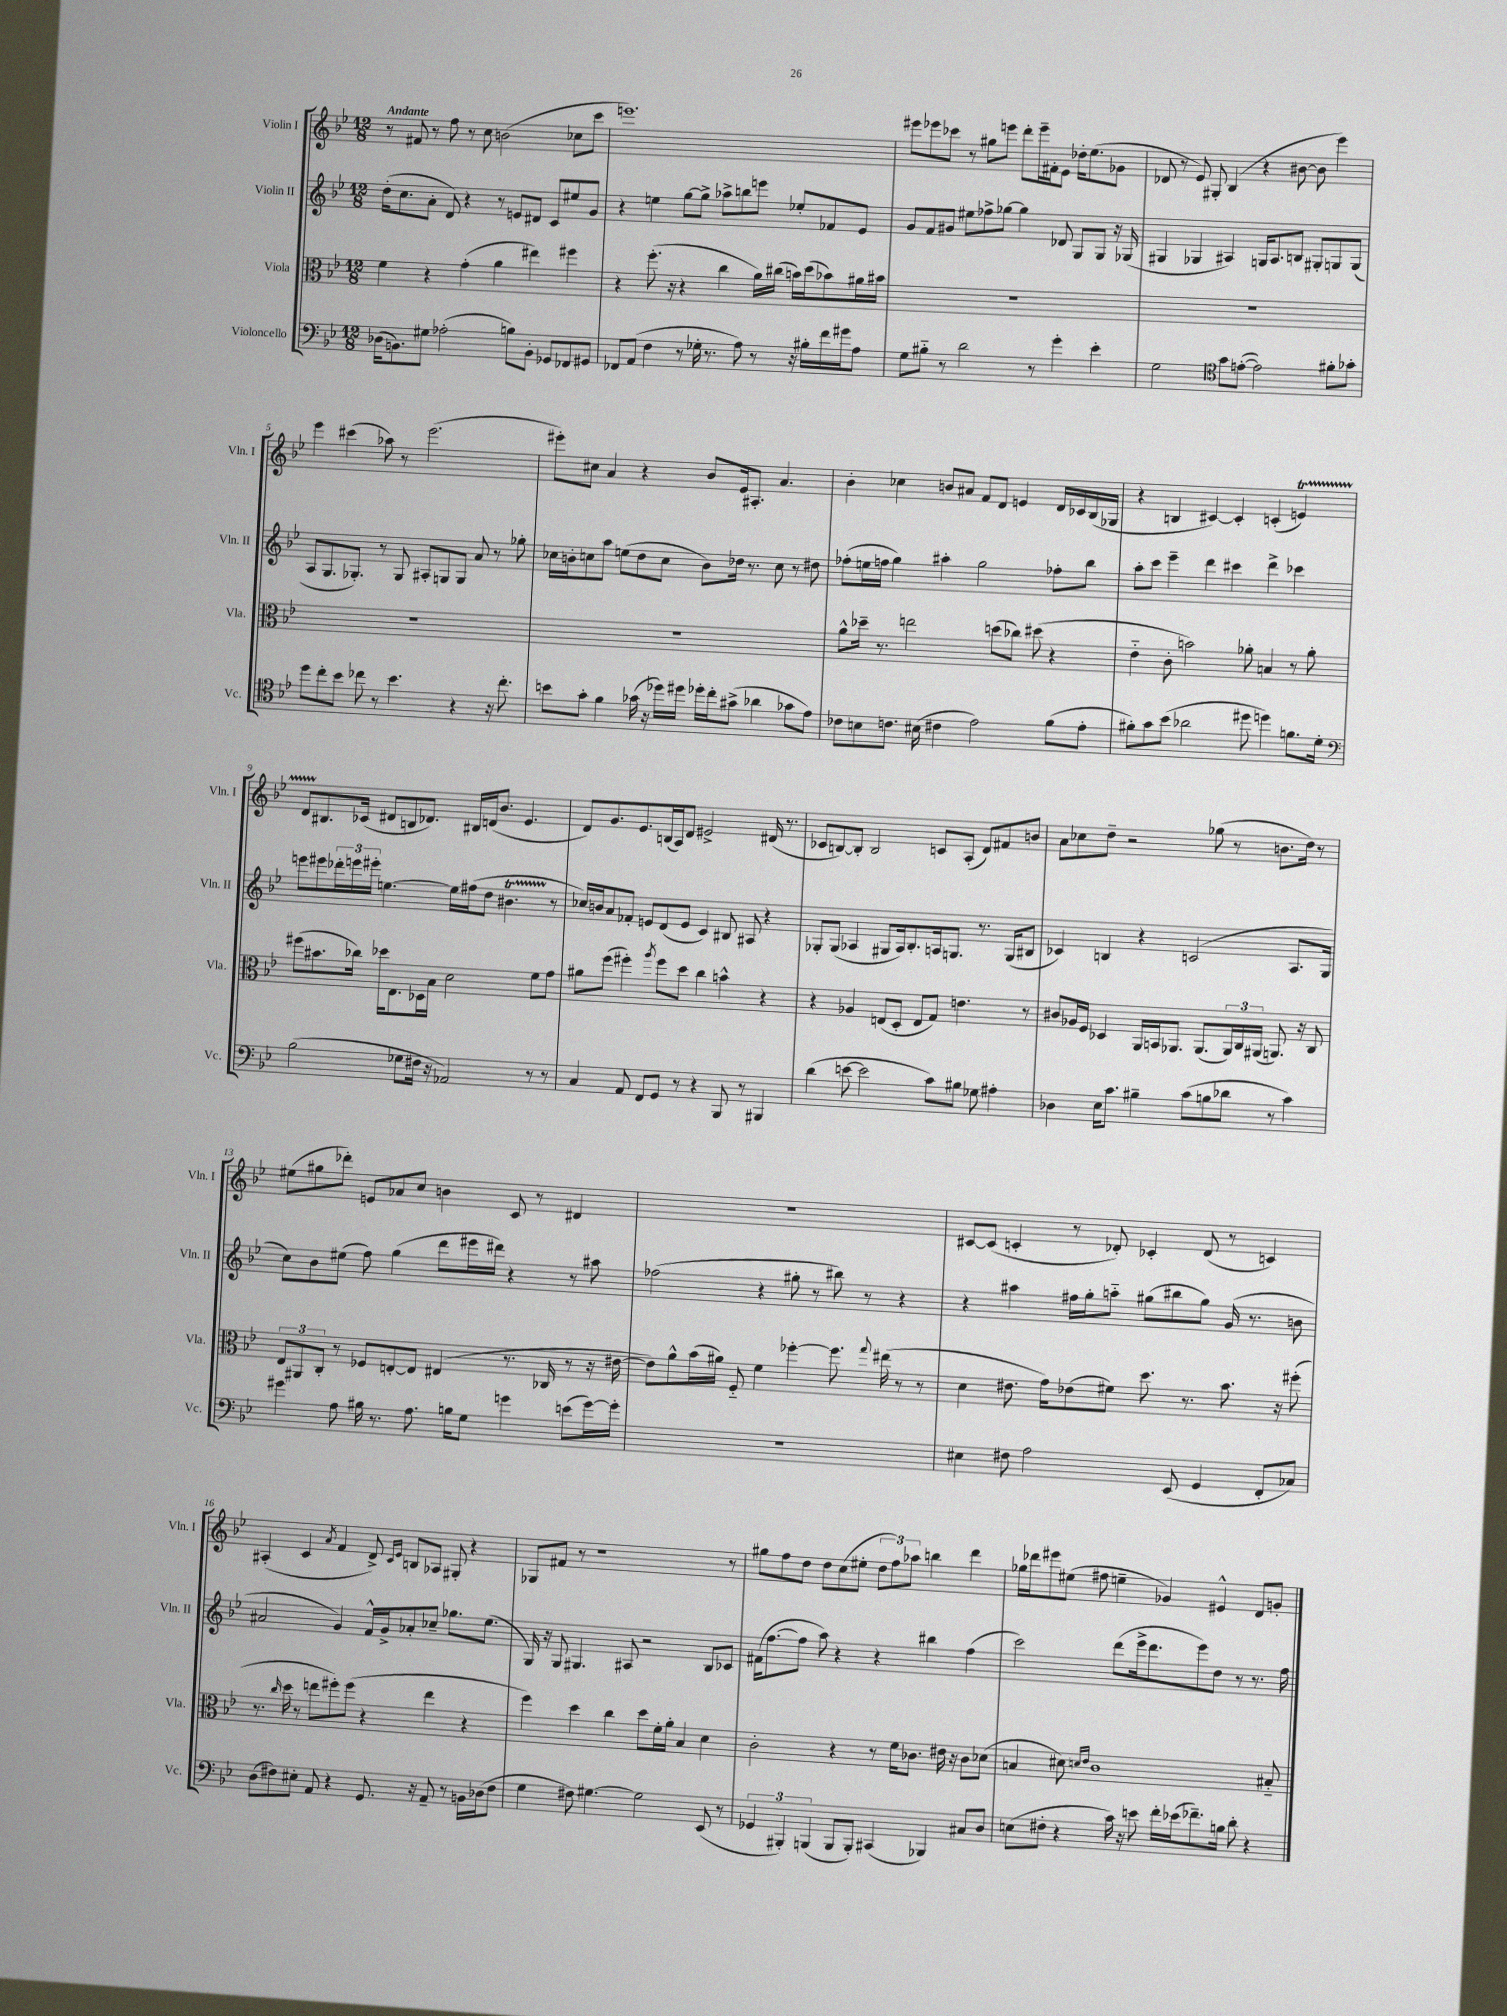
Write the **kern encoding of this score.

**kern	**kern	**kern	**kern
*part4	*part3	*part2	*part1
*staff4	*staff3	*staff2	*staff1
*I"Violoncello	*I"Viola	*I"Violin II	*I"Violin I
*I'Vc.	*I'Vla.	*I'Vln. II	*I'Vln. I
*clefF4	*clefC3	*clefG2	*clefG2
*k[b-e-]	*k[b-e-]	*k[b-e-]	*k[b-e-]
*M12/8	*M12/8	*M12/8	*M12/8
=1	=1	=1	=1
!	!	!	!LO:TX:a:B:t=Andante
(16D-X\KL	4f\	(16dd'\KL	8r
8.BBn\)	.	8.cc\	.
.	.	.	8f#X/
8G#X\J	4r	8a'\J	8r
(2A-X'\	.	8d/)	8ff\
.	(4g'\	4r	8r
.	.	.	8cc\
.	4a\	8r	(2bn\
8Bn\L)	.	8en/L	.
8BB'\J	4ee#X\)	8d#X/J	.
8GG-X/L	.	8c/L	.
8FF-X/	4ff#X\	8ee#X/	8cc-X\L
8GG#X/J	.	8g/J	8ccc\J
=2	=2	=2	=2
8FF-X/L	4r	4r	1.eeen)
(8AA/J	.	.	.
4F\	(8.ff'\	4een\	.
.	16r	.	.
8r	4r	[8gg\L	.
16G-X'\	.	8gg^\J]	.
8.r	.	.	.
.	4cc\	8aa-X^\L	.
8A\)	.	8bbn\	.
8r	16a\LL)	8eeen\J	.
.	(16cc#X\JJ	.	.
16r	16bn\LL)	8ee-X'/L	.
16B#X'\LL	(16dd\J	.	.
16f\	8b-X\)	8f-X/	.
16g#X\J	.	.	.
8A\J	16a#X\L	8e-/J	.
.	16b#X\JJ	.	.
=3	=3	=3	=3
8G\L	1.r	8g/L	8eee#X\L
8B#X\J	.	8f/	8eee-X\
8r	.	8g#X/J	8ccc-X\J
2d\	.	8ee#X\L	8r
.	.	8ff-X^\	8gg#X\L
.	.	[8gg-X\J	8eeen\J
.	.	4gg-\]	8ddd'\L
8r	.	.	16eee~\L
.	.	.	16f#X'\J
4g'\	.	8d-X/	8e-\J
.	.	8G/L	16dd-X'\KL
.	.	.	(8.ee-\
4e-'\	.	8G/J	.
.	.	16r	8g-X\J
.	.	(16G-X/	.
=4	=4	=4	=4
2G\	1.r	4G#X/	8d-X/
.	.	.	8r
.	.	4G-X/	8e-/)
.	.	.	8G#X'/
*clefC4	*	*	*
8g\L	.	4A#X/)	(4B-/
([8en'\J	.	.	.
2e\])	.	16Gn/KL	4r
.	.	8.A#/	.
.	.	8Bn/J	[8b#X\
.	.	8G#X'/L	8b#\]
8f#X'\L	.	8Gn/	4eee-\)
8g-X'\J	.	(8G/J	.
!!LO:LB:g=z
=5	=5	=5	=5
8dd\L	1.r	8A/L	4eee-\
8cc'\	.	8.G/	.
8b-\J	.	.	(4ccc#X\
.	.	8.G-X'/J)	.
8cc-X\	.	.	.
8r	.	8r	8aa-X\)
4.b-\	.	8G-/	8r
.	.	8A#X'/L	(2.eee-\
.	.	8Gn/	.
4r	.	8G/J	.
.	.	8a/	.
16r	.	8r	.
8.cc-'\	.	.	.
.	.	8gg-X'\	.
=6	=6	=6	=6
8bn\L	1.r	16cc-X\LL	8eee#X'\L)
.	.	16bn'\J	.
8g'\J	.	8ccn\	8cc#X\J
4f\	.	8aa\J	4a/
.	.	(8een\L	.
(16g-X\	.	8dd\	4r
16r	.	.	.
16dd-X\LL)	.	8cc\J	.
16dd#X\JJ	.	.	.
16dd-X'\LL	.	8b\L)	8b-/L
16cc'\J	.	.	.
(8g#X^\J	.	16dd-X\Jk	16e-/k
.	.	8.r	8.A#X'/J
4a-X\	.	.	.
.	.	8cc\	4.a/
8g-X\L	.	8r	.
8e-\J)	.	8dd#X\	.
=7	=7	=7	=7
8c-X\L	8a^^\L	(8ff-X'\L	4b-'\
8Bn\	16dd-X~\Jk	16een\L	.
.	8.r	16ffn\JJ	.
8.cn\J	.	4gg\)	4cc-X\
.	2een\	.	.
(16B#X\	.	.	.
4c#X\	.	4aa#X'\	8bn/L
.	.	.	8a#X/J
2e-\)	.	2gg\	8f/L
.	(8ddn\L	.	8d/J
.	8cc-X\J)	.	4en/
.	(8dd#X\	.	.
(8f\L	4r	8ff-X'\L	16d/LL
.	.	.	16c-X/
8e-'\J	.	8bb-\J	(16B-/
.	.	.	16G-X/JJ
=8	=8	=8	=8
8f#X'\L)	4e-\	8aa'\L	4r
8g\	.	8ccc\J	.
(8b-\J	8c'\	4eee-~\	4Bn/
2a-X\	2bn\)	.	.
.	.	4ddd\	[4c#X/)
.	.	4ccc#X\	4c#'/]
8dd#X\	8a-X'\	.	.
4ddn\)	4Bn/	4ddd^\	(4cn'/
8.fn\L	8r	4ccc-X\	4ent/)
.	8a-'\	.	.
16d'\Jk	.	.	.
!!LO:LB:g=z
=9	=9	=9	=9
*clefF4	*	*	*
(2B-\	(8ff#X\L	8eeen\L	8dTTT/L
.	8.b#X\	8eee#X\	8.B#X/
.	.	24ddd-X'\L	.
.	.	24eeen\	.
.	16cc-X\Jk)	.	(16c-X/Jk
.	.	24eee#X'\JJ	.
.	16dd-X\KL	[4.een\	8d#X/L
.	8.E-\	.	.
8G-X\L	.	.	8Bn/
16F#X\Jk	16D-X\L	.	8.d-X/J)
16r	16B-\JJ	.	.
2AA-X/)	2d\	16ee\LL]	.
.	.	(16ff#X\J	16B#X/LL
.	.	8dd\J	(16dn/J
.	.	.	8.b-/J
.	.	4.b#Xt\	.
.	.	.	4.e-/
8r	8f\L	.	.
8r	8g\J	8r	.
=10	=10	=10	=10
4C/	8a#X\L	16cc-X/LL)	8d/L)
.	.	16bn/J	.
.	(8ff\J	8a/	8.g/
8AA/	4ff#X'\)	8f-X'/J	.
.	.	.	8.e-/
8FF/L	.	8en/L	.
.	8qaa/	.	.
8GG/J	8ff#\L	(8d/	(16Bn/L
.	.	.	16A/J)
8r	8dd\J	8e/J	8d/J
4r	4cc\	4c/)	2e#X^/
8BBB-/	4bn^^\	8B#X/	.
8r	.	8A#X/	.
4BBB#X/	4r	4r	(16d#X/
.	.	.	8.r
=11	=11	=11	=11
(4d\	4r	8G-X'/L	8c-X/L
.	.	(8G-/J	[8Bn/)
[8en\	4A-X/	4A-X/	8B'/J]
2e\]	.	.	2B/
.	(8En/L	8G#X/L	.
.	8D'/J	16A-/k)	.
.	.	8.B-'/	.
.	8E/L	.	.
8c\L)	8G/J)	16An/k	8cn/L
.	.	8.Gn/J	.
8B#X\J	4.en\	.	(8A'/J
8G-X\	.	8.r	8d/L)
4A#X'\	.	.	8f#X/
.	.	(16G/KL	.
.	8r	8B#X/J	8bn/J
=12	=12	=12	=12
4D-X\	8c#X/L	4c-X/)	8a\L
.	16A-X/L	.	8cc-X\
.	16F/JJ	.	.
16E-\KL	4D-X/	4Bn/	8dd~\J
8.c\J	.	.	.
.	.	.	2r
4B#X~\	16AA/LL	4r	.
.	16BBn/J	.	.
.	8.AA-X/J	.	.
(8c\L	.	(2cn/	.
.	(8.AA-/L	.	.
8Bn\	.	.	(8gg-X\
8d-X\J	24AA-/L)	.	8r
.	24C/	.	.
.	(24AA#X/JJ	.	.
8r	8.AAn/)	.	8.bn\L
4c\)	.	8.A/L	.
.	16r	.	16dd\Jk)
.	8C/	.	8r
.	.	16G/Jk	.
!!LO:LB:g=z
=13	=13	=13	=13
4g#X\	12E-/L	8cc\L)	(8ee#X\L
.	12AA#X/	.	.
.	.	8b-\	8gg#X\
.	12C'/J	.	.
8A\	8r	(8ee#X\J	8ddd-X'\J)
16B#X\	8F-X/L	8ff\)	8en/L
8.r	.	.	.
.	[8En'/	(4gg\	8a-X/
8.A\	8E/J]	.	8cc/J
.	(4E#X/	8ddd\L	4bn\
16Bn\KL	.	.	.
8G\J	.	16eee#X\L	.
.	.	16ddd#X\JJ)	.
4gn\	8.r	4r	8c/
.	.	.	8r
.	16C-X/	.	.
(8en\L	8r	8r	4d#X/
[16g\L)	16r	8aa#X\	.
16g'\JJ]	[16e#X\	.	.
=14	=14	=14	=14
1.r	8e#\L])	(2ff-X\	1.r
.	8a^^\	.	.
.	(16b-\L	.	.
.	16a#X\JJ)	.	.
.	8F/	.	.
.	4f\	4r	.
.	[4ff-X'\	8gg#X'\	.
.	.	8r	.
.	8.ff-\]	8bb#X\)	.
.	.	8r	.
.	8qqgg/	.	.
.	(16ee#X\	.	.
.	8r	4r	.
.	8r	.	.
=15	=15	=15	=15
4E#X\	4d\	4r	[8c#X/L
.	.	.	(8c#/J]
8F#X\	8.e#X\	4aa#X\	4cn'/
2A\	.	.	.
.	16g\KL)	.	.
.	(8e-X\	16ff#X\LL	8r
.	.	16gg'\J	.
.	8f#X\J)	8aan\J	8d-X'/)
.	8.dd\	(8gg#X\L	4c-X'/
(8EE-/	.	8bb#X\	.
.	8.r	.	.
4GG/	.	8gg#\J)	(8d-/
.	8.b-\	(16g/	8r
.	.	8.r	.
8FF'/L	.	.	4cn/)
.	16r	.	.
8C-X/J)	(8ff#X'\	8bn\	.
!!LO:LB:g=z
=16	=16	=16	=16
(8D\L	8.r	2a#X/	(4A#X'/
8F#X\)	.	.	.
.	16qqcc/	.	.
.	16dd\	.	.
8E#X'\J	8r	.	4c/
8AA/	8een\L	.	.
.	.	.	8qa/
4r	8ff#X'\)	4g/)	4f/
.	(8ff#\J	.	.
8.GG/	4r	16f^^/LL	8d^/)
.	.	16g^/J	.
.	.	.	16qqc/LL
.	.	.	16qqe-/JJ
.	.	8a-X'/	8Bn/L
16r	.	.	.
8AA~/	4ee\	8cc-X~/J	8A-X/J
8r	.	8.gg-X\L	8G#X'/
16BBn\LL	4r	.	4r
(16D-X\J	.	(8.ee-\J	.
8F#\J	.	.	.
=17	=17	=17	=17
4G\	4ff\)	16G/)	8G-X/L
.	.	16r	.
.	.	8G/	8f#X/J
8F#X\)	4dd\	4.G#X/	8r
[4.G#X\	.	.	1r
.	4cc\	.	.
.	.	8A#X/	.
2G#\]	8dd\L	2r	.
.	16f'\L	.	.
.	16a'\JJ	.	.
.	4B-/	.	.
(8EE-/	4d\	8B-/L	.
8r	.	8c-X/J	8r
=18	=18	=18	=18
6GG-X/	2c'\	(16f#X\KL	8gg#X\L
.	.	[8.ff\	.
.	.	.	8ff\
6BBB#X'/)	.	.	.
.	.	8ff\J]	8dd\J
(6BBBn/	.	.	.
.	.	8aa\)	8dd\L
8BBB/L	4r	4r	(8cc\
8BBB'/J)	.	.	8ee#X'\J
(4CC#X/	8r	4r	12dd\L
.	.	.	12ff\)
.	16f\KL	.	.
.	.	.	12aa-X\J
.	8.c-X\J	.	.
4BBB-X/)	.	4bb#X\	4bbn\
.	16e#X\	.	.
.	16r	.	.
8C#X/L	8c-\L	(4ff\	4ddd\
8D/J	(8d-X\J	.	.
=19	=19	=19	=19
(8En\L	4Bn/	2ccc\)	16gg-X\LL
.	.	.	16ddd-X\J
8F#X'\J	.	.	8eee#X\
4r	8d#X\)	.	(8ee#X\J
.	16qqdn/LL	.	.
.	16qqe-/JJ	.	.
.	1c	.	8ff#X\
16c\)	.	(8ddd\L	4een~\
16r	.	.	.
8en\	.	16eee-^\k	.
.	.	8.ddd\	.
16f'\LL	.	.	4g-X/)
(16e-X\J	.	.	.
8.f-X~\)	.	8eee-\)	.
.	.	8dd\J	4e#X^^/
16Bn\Jk	.	.	.
8d'\	.	8r	.
4r	.	8.r	8d/L
.	8B#X/	.	8gn'/J
.	.	16ff\	.
==	==	==	==
*-	*-	*-	*-
